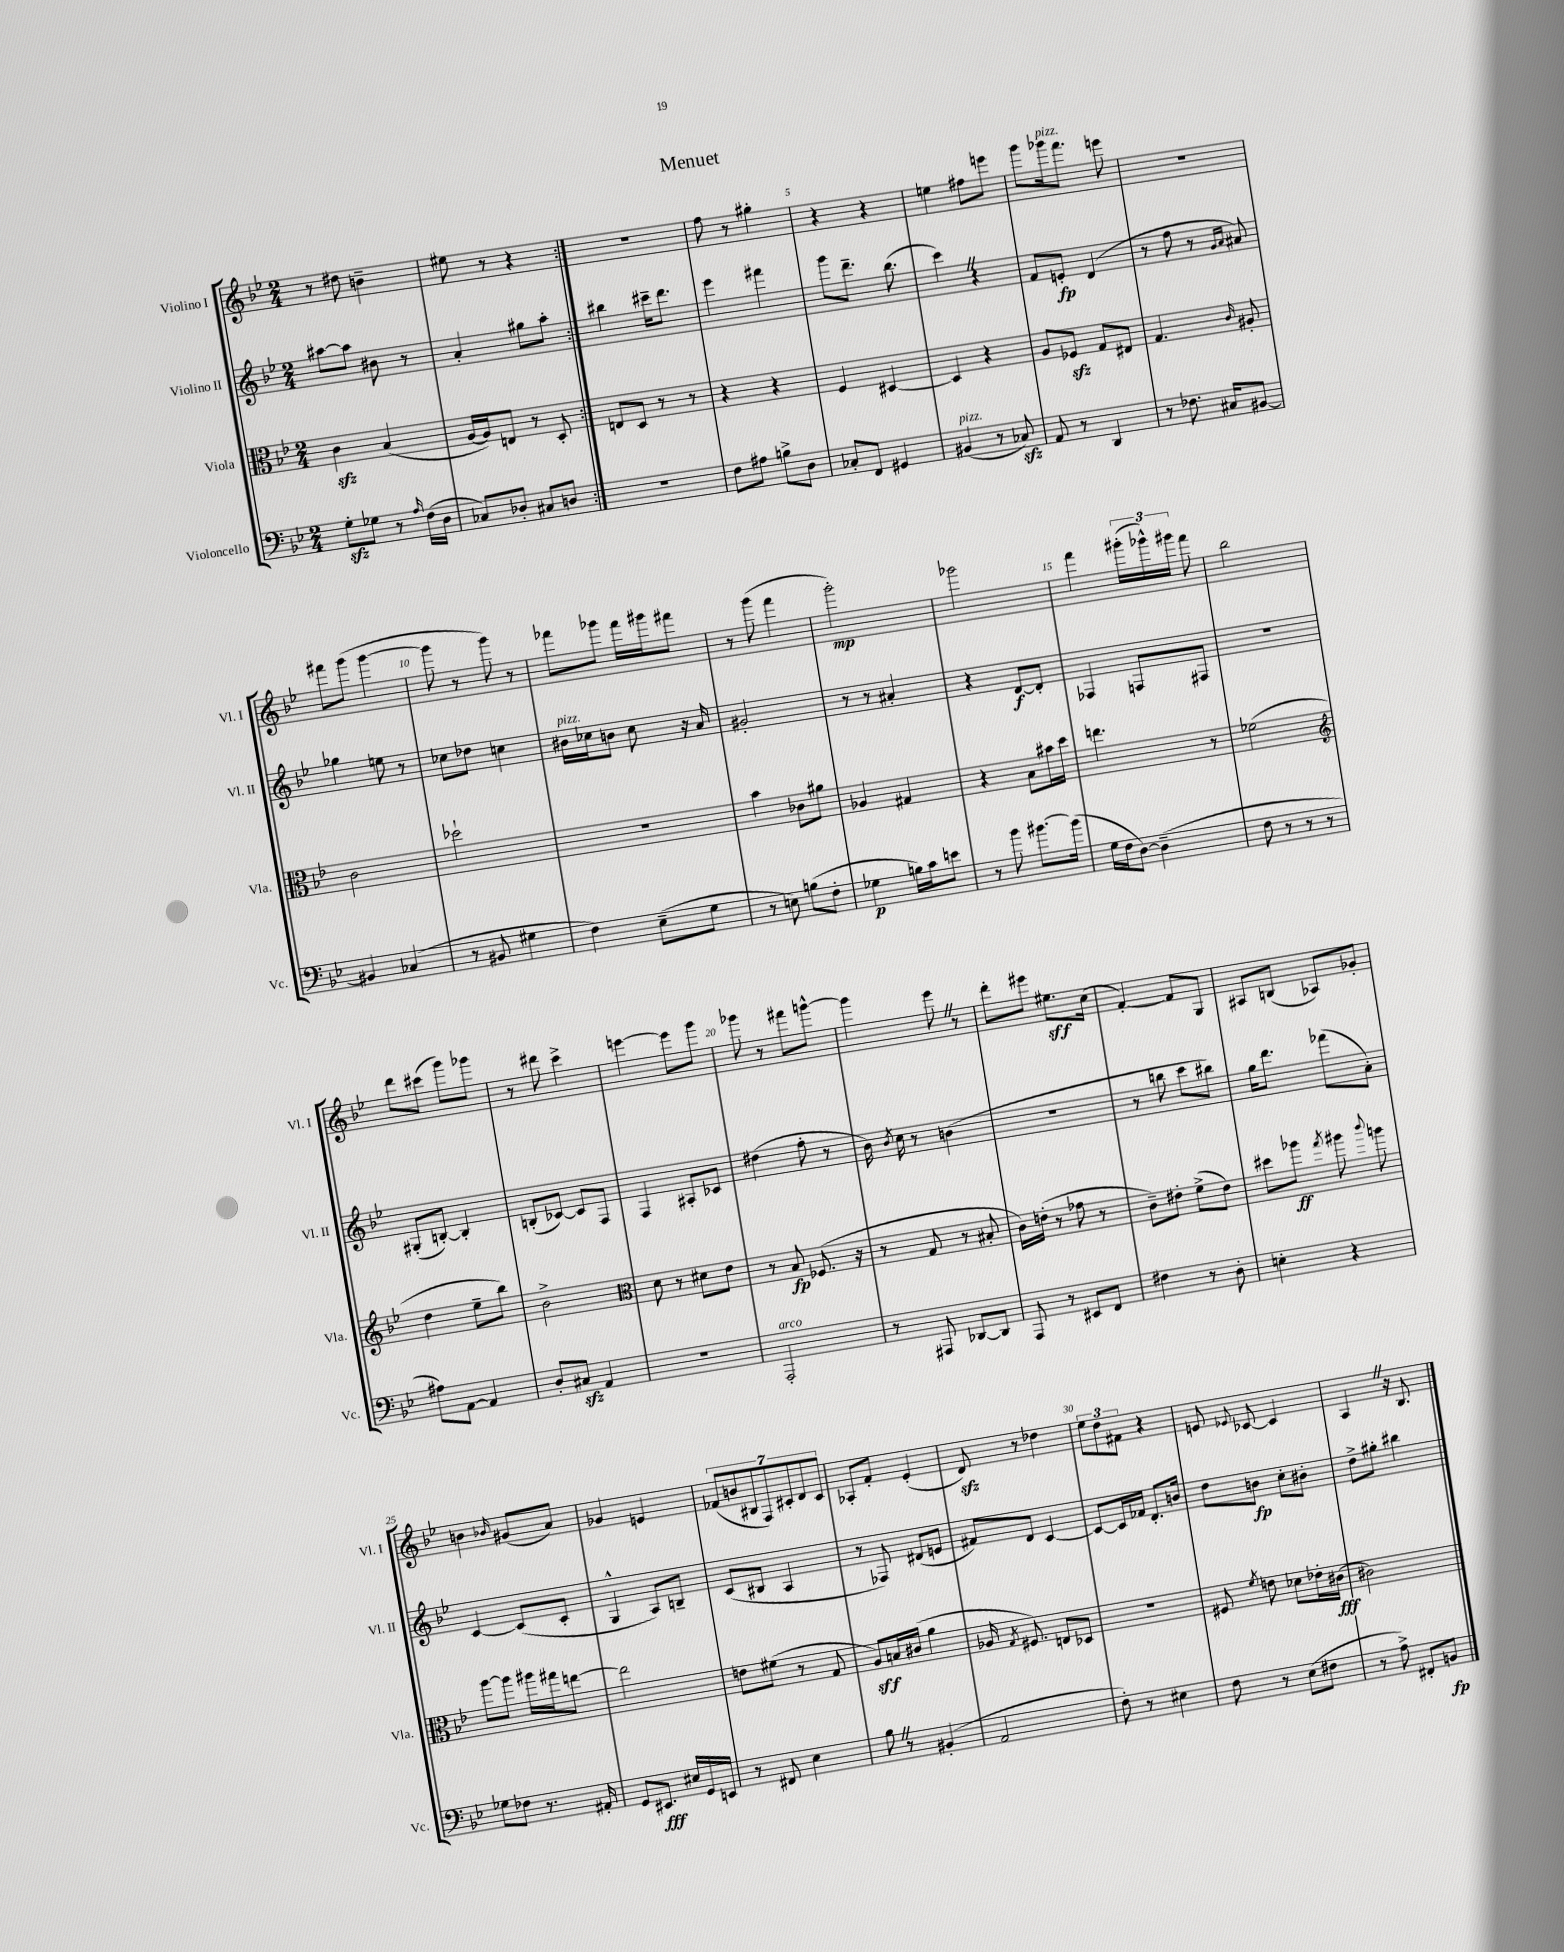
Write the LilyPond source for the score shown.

\header { title = "Menuet" }
<<
\new StaffGroup <<
\new Staff = "s0" \with { instrumentName = "Violino I" shortInstrumentName = "Vl. I" } {
    \clef treble \key bes \major \numericTimeSignature \time 2/4
    \autoBeamOff \repeat volta 2 { r8 dis''8 b'4-- |
    eis''8 r8 r4 | }
    R2 |
    f''8 r8 gis''4-. |
    r4 r4 |
    e''4 fis''8[ e'''8] |
    g'''8[ ges'''16^\markup { \italic "pizz." } f'''8.] e'''8 |
    R2 |
    fis'''8[ g'''8]( g'''4~ |
    g'''8 r8 g'''8) r8 |
    fes'''8[ ges'''8] fes'''16[ gis'''16 fis'''8] |
    r8 g'''8( f'''4 |
    g'''2-.\mp) |
    ges'''2 |
    f'''4 \tuplet 3/2 { gis'''16[-.( ges'''16-^) gis'''16] } f'''8 |
    bes''2 |
    d'''8[ cis'''8]( g'''8[) ges'''8] |
    r8 dis'''8 c'''4-> |
    e'''4~ e'''8[ g'''8] |
    ges'''8 r8 fis'''8[ g'''8]~-^ |
    g'''4 ees'''8 \once \override BreathingSign.text = \markup { \musicglyph "scripts.caesura.straight" } \breathe r8 |
    d'''8[-. eis'''8] eis''8.[\sff c''16]( |
    f'4~-.) f'8[ g8] |
    ais8[ b8]( aes8[) ges'8]-. |
    b'4 \grace { bes'16 } gis'8[( a'8]) |
    ges'4 e'4 |
    \tuplet 7/4 { fes'8[( b'8 bis8 f8) cis'8-. d'8 cis'8] } |
    aes8[-. f'8]-. ees'4-.( |
    d'8\sfz) r8 des''4 |
    \tuplet 3/2 { ees''8[ d''8 fis'8] } r4 |
    e'8 \appoggiatura { ees'8 } ces'8~ ces'4 |
    a4 \once \override BreathingSign.text = \markup { \musicglyph "scripts.caesura.straight" } \breathe r16 bes8. \bar "|." |
}
\new Staff = "s1" \with { instrumentName = "Violino II" shortInstrumentName = "Vl. II" } {
    \clef treble \key bes \major \numericTimeSignature \time 2/4
    \autoBeamOff \repeat volta 2 { ais''8[~ ais''8] bis'8 r8 |
    a'4-. gis''8[ a''8]-. | }
    bis''4 cis'''16[-- d'''8.] |
    ees'''4 fis'''4 |
    g'''8[ d'''8.]-- bes''8.( |
    c'''4) \once \override BreathingSign.text = \markup { \musicglyph "scripts.caesura.straight" } \breathe r4 |
    f'8[ e'8]-.\fp d'4( |
    r8 f''8 r8 \grace { g'16[ a'16] } ais'8) |
    ges''4 e''8 r8 |
    ces''8[ des''8] c''4 |
    bis'16[^\markup { \italic "pizz." } ces''16 b'8] ces''8 r16 a'16 |
    gis'2-. |
    r8 r8 ais'4-. |
    r4 d'8[~\f d'8]-. |
    fes4 f8[ fis8] |
    r2 |
    gis8[-.( b8]~-.) b4-. |
    b8[-.( ces'8]~) ces'8[ f8] |
    f4 ais8[-. ces'8] |
    dis''4( f''8-. r8 |
    bes'16) \acciaccatura { bes'8 } c''16 r8 b'4( |
    R2 |
    r8 b''8 c'''8[ bis''8]) |
    g''16[ d'''8.] fes'''8[( a'8]-.) |
    c'4~ c'8[( c'8]-. |
    g4-^ a8[) b8]-- |
    c'8[( bis8] a4 |
    r8 fes8) dis'8[( e'8] |
    fis'8[) d'8] c'4~ |
    c'8[~ c'16 fes'16] d'8.[-. b'16] |
    d''8[ b'8]\fp c''8[-. bis'8]-. |
    d''8[-> gis''8]-. bis''4 \bar "|." |
}
\new Staff = "s2" \with { instrumentName = "Viola" shortInstrumentName = "Vla." } {
    \clef alto \key bes \major \numericTimeSignature \time 2/4
    \autoBeamOff \repeat volta 2 { c'4\sfz bes4( |
    a16[~ a16) e8] r8 d8-. | }
    e8[ d8] r8 r8 |
    r4 r4 |
    f4 dis4~ |
    dis4 r4 |
    a8[ fes8]\sfz g8[ eis8] |
    g4. \grace { c'16 } ais8-. |
    c'2 |
    des''2-! |
    r2 |
    bes'4 ces'8[ ais'8] |
    aes4 gis4 |
    r4 bes8[ bis'16 d''16] |
    e''4. r8 |
    fes'2( |
    \clef treble d''4 ees''8[-- bes''8]) |
    bes'2-> |
    \clef alto d'8 r8 dis'8[ ees'8] |
    r8 bes8\fp fes8.( r16 |
    r8 g8 r8 bis8-. |
    c'16[) e'16]-.( r8 ges'8 r8 |
    c'8[--) eis'8]-. f'8[->( eis'8]) |
    dis''8[ aes''8]\ff \acciaccatura { g''8 } ais''8 \appoggiatura { c'''8 } a''8 |
    a''8[~ a''8] ais''16[ gis''16 e''8]~ |
    e''2 |
    e'8[ fis'8]( r8 g8 |
    a8[\sff) b16 cis'16]( a'4 |
    aes16 \acciaccatura { g8 } fis8.) e8[ des8] |
    r2 |
    fis8 \acciaccatura { f'8 } e'8 des'8[ ees'16-. cis'16]\fff( |
    cis'2) \bar "|." |
}
\new Staff = "s3" \with { instrumentName = "Violoncello" shortInstrumentName = "Vc." } {
    \clef bass \key bes \major \numericTimeSignature \time 2/4
    \autoBeamOff \repeat volta 2 { g8[-.\sfz ges8] r8 \grace { a16 } f16[( d16] |
    ces8[) des8]-. cis8[ d8] | }
    R2 |
    f8[ ais8] b8[-> d8] |
    ces8[-. f,8] gis,4 |
    bis,4^\markup { \italic "pizz." }( r8 ces8\sfz) |
    a,8 r8 d,4 |
    r8 fes8. cis16[ bis,8]~ |
    bis,4 ces4( |
    r8 bis,8 gis4 |
    f4) ees8[--( g8] |
    r8 e8) b8[( f8]-. |
    ges4\p b16[) c'16 e'8] |
    r8 bes'8 bis'8.[~ bis'16]( |
    g16[ f16 d8]~) d4--( |
    f8 r8 r8 r8 |
    ais8[) a,8]~ a,4 |
    d8[-. cis8]\sfz a,4 |
    R2 |
    a,,2-.^\markup { \italic "arco" } |
    r8 ais,,8 des,8[~ des,8] |
    a,,8 r8 eis,8[ f,8] |
    fis4 r8 d8-. |
    e4-. r4 |
    ges8[ fes8] r8. ais,16-. |
    g,8[ eis,8.]\fff eis16[ g,16 e,16] |
    r8 fis,8 ees4 |
    bes8 \once \override BreathingSign.text = \markup { \musicglyph "scripts.caesura.straight" } \breathe r8 bis,4-.( |
    a,2 |
    f8-.) r8 eis4 |
    f8 r8 ees8[( fis8] |
    r8 a8->) fis,8[-. b,8]\fp \bar "|." |
}
>>
>>
\layout { \context { \Score \override BarNumber.break-visibility = ##(#f #t #t) barNumberVisibility = #(every-nth-bar-number-visible 5) } }
